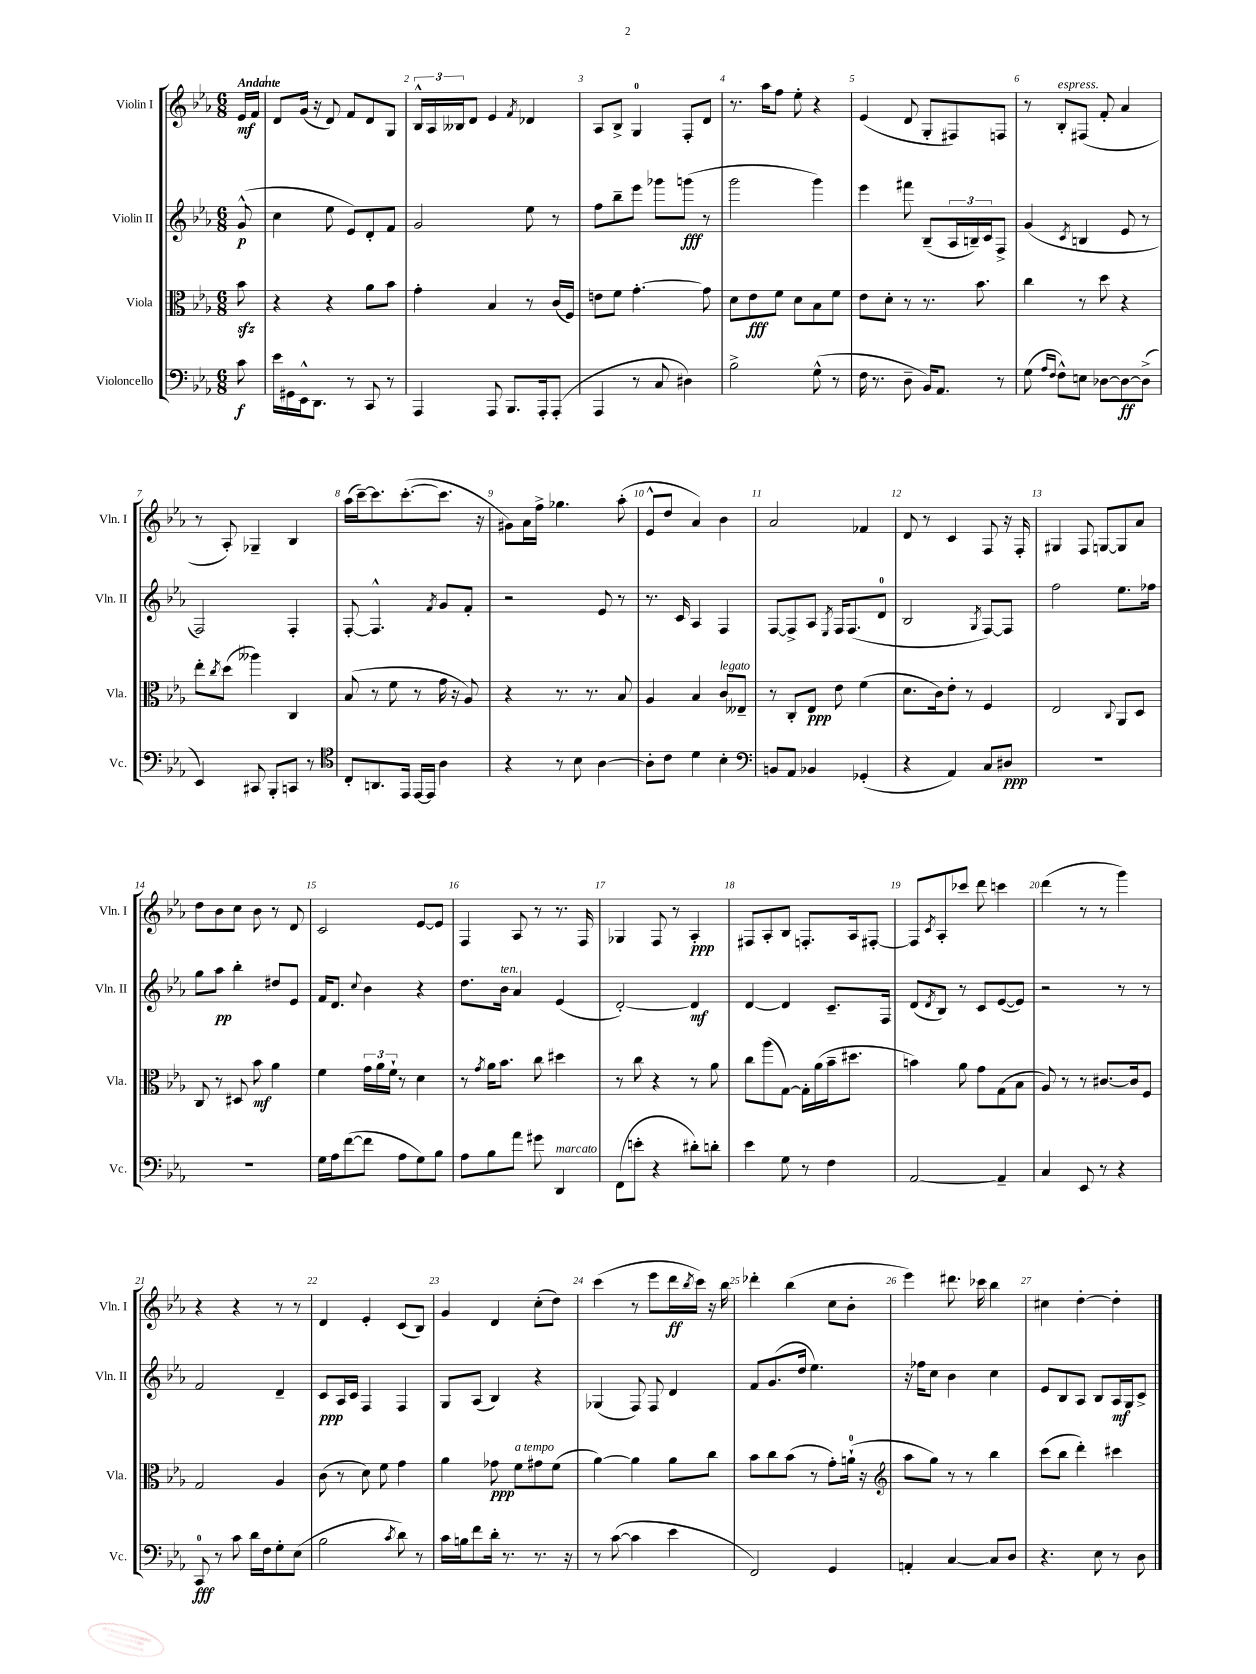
<<
\new StaffGroup <<
\new Staff = "s0" \with { instrumentName = "Violin I" shortInstrumentName = "Vln. I" } {
    \clef treble \key ees \major \numericTimeSignature \time 6/8 \partial 8 \tempo "Andante"
    ees'16\mf f'16 |
    d'8 g'16( r16 d'8) f'8 d'8 g8 |
    \tuplet 3/2 { bes16-^ aes16 beses16 } d'8 ees'4 \acciaccatura { f'8 } des'4 |
    aes8 bes8-> g4-0 f8-. d'8 |
    r8. aes''16 f''8 ees''8-. r4 |
    ees'4( d'8 g8-. fis8) f8 |
    r8 bes8-.^\markup { \italic "espress." } fis8( f'8-. aes'4 |
    r8 aes8-.) ges4-- bes4 |
    aes''16( c'''16~--) c'''8. c'''8.~-.( c'''8. r16 |
    gis'8) aes'16 f''16-> ges''4. aes''8-.( |
    ees'8-^ d''8 aes'4) bes'4 |
    aes'2 fes'4 |
    d'8 r8 c'4 f8 r16 f16-. |
    gis4 f8 g8~ g8 aes'8 |
    d''8 bes'8 c''8 bes'8 r8 d'8 |
    c'2 ees'8~ ees'8 |
    f4 aes8 r8 r8. f16 |
    ges4 f8 r8 aes4-.\ppp |
    fis8 aes8-. bes8 f8.-. aes16 fis8~-. |
    fis8 \acciaccatura { c'8 } aes8-. ces'''8 d'''8 c'''4 |
    d'''4( r8 r8 g'''4) |
    r4 r4 r8 r8 |
    d'4 ees'4-. c'8( bes8) |
    g'4 d'4 c''8-.( d''8) |
    c'''4( r8 ees'''8 d'''16\ff \acciaccatura { bes''8 } c'''16) r16 bes''16 |
    des'''4-. bes''4( c''8 bes'8-. |
    ees'''4) dis'''8. ces'''16 bes''4 |
    cis''4 d''4~-. d''4-. \bar "|." |
}
\new Staff = "s1" \with { instrumentName = "Violin II" shortInstrumentName = "Vln. II" } {
    \clef treble \key ees \major \numericTimeSignature \time 6/8 \partial 8
    g'8-^\p( |
    c''4 ees''8 ees'8) d'8-. f'8 |
    g'2 ees''8 r8 |
    f''8 bes''8-- ees'''8 ges'''8 g'''8\fff( r8 |
    g'''2 g'''4) |
    ees'''4 fis'''8 bes8--( \tuplet 3/2 { aes16 b16--) c'16 } f8-> |
    g'4( \acciaccatura { c'8 } b4 ees'8 r8 |
    f2) f4-. |
    f8~-. f4.-^ \acciaccatura { f'8 } g'8 f'8-. |
    r2 ees'8 r8 |
    r8. c'16 aes4 f4 |
    f8~ f8-> aes8 \acciaccatura { ees8 } f16 f8.( d'8-0 |
    bes2 \acciaccatura { g8 } f8~) f8 |
    f''2 ees''8. fes''16 |
    g''8 aes''8\pp bes''4-. dis''8 ees'8 |
    f'16 d'8. \appoggiatura { c''8 } bes'4 r4 |
    d''8. bes'16^\markup { \italic "ten." } aes'4 ees'4( |
    d'2~-.) d'4\mf |
    d'4~ d'4 c'8.-- f16 |
    d'8( \acciaccatura { d'8 } bes8) r8 c'8 ees'8~( ees'8) |
    r2 r8 r8 |
    f'2 d'4-- |
    c'8\ppp aes16 c'16 f4 f4 |
    g8 aes8( bes4) r4 |
    ges4( f8) f8 d'4 |
    f'8 g'8.( d''16 ees''4.) |
    r16 fes''16 c''8 bes'4 c''4 |
    ees'8 bes8 aes8 bes8 aes16\mf g16 c'8-> \bar "|." |
}
\new Staff = "s2" \with { instrumentName = "Viola" shortInstrumentName = "Vla." } {
    \clef alto \key ees \major \numericTimeSignature \time 6/8 \partial 8
    bes'8\sfz |
    r4 r4 aes'8 bes'8 |
    g'4-. bes4 r8 c'16( f16) |
    e'8 f'8 g'4.~-. g'8 |
    d'8 ees'8\fff f'8 d'8 bes8 f'8 |
    ees'8 d'8-. r8 r8. bes'8. |
    c''4 r8 d''8 r4 |
    ees''8-. \acciaccatura { c''8 } d''8( aeses''4) c4 |
    bes8( r8 f'8 r8 g'16 r16 aes8) |
    r4 r8. r8. bes8 |
    aes4 bes4 c'8^\markup { \italic "legato" } eeses8-- |
    r8 c8-. ees8\ppp ees'8 f'4( |
    d'8. c'16) ees'8-. r8 f4 |
    ees2 \appoggiatura { c8 } aes,8 d8 |
    c8 r8 dis8 bes'8\mf aes'4 |
    f'4 \tuplet 3/2 { g'16 aes'16 f'16-! } r8 d'4 |
    r8 \acciaccatura { g'8 } aes'16 bes'8. c''8 dis''4 |
    r8 c''8 r4 r8 aes'8 |
    c''8 aes''8( g8~) g16-. aes'16( bes'16-- dis''8. |
    b'4) aes'8 g'8 g8( bes8 |
    aes8) r8 r8 cis'8.~ cis'16 f8 |
    g2 aes4 |
    c'8( r8 d'8) f'8 g'4 |
    aes'4 ges'8\ppp f'8^\markup { \italic "a tempo" } gis'8 f'8( |
    aes'4~) aes'4 aes'8 c''8 |
    bes'8 c''8 bes'8( r8 g'8-.) a'16-0-!( r16 |
    \clef treble aes''8 g''8) r8 r8 bes''4 |
    c'''8( bes''8 d'''4-.) cis'''4 \bar "|." |
}
\new Staff = "s3" \with { instrumentName = "Violoncello" shortInstrumentName = "Vc." } {
    \clef bass \key ees \major \numericTimeSignature \time 6/8 \partial 8
    c'8\f |
    ees'16 gis,16 ees,16-^ d,8. r8 c,8 r8 |
    aes,,4 aes,,8 bes,,8. aes,,16-. aes,,8-.( |
    aes,,4 r8 c8 dis4) |
    bes2-> g8-^( r8 |
    f16 r8. d8-- bes,16) aes,8. r8 |
    g8( \grace { aes16 f16 } f8-^) e8 des8~ des8~\ff des8->( |
    ees,4) cis,8 bes,,8-. c,8 r8 |
    \clef tenor c8-. a,8. ees,16 ees,16~ ees,16 aes4 |
    r4 r8 bes8 aes4~ |
    aes8-. c'8 d'4 bes4-. |
    \clef bass b,8 aes,8 bes,4 ges,4-.( |
    r4 aes,4) c8 dis8\ppp |
    R2. |
    R2. |
    g16 aes16 f'8~( f'8 aes8 g8) bes8 |
    aes8 bes8 aes'8 gis'8 d,4^\markup { \italic "marcato" } |
    f,8( e'8-. r4 dis'8-.) d'8-. |
    ees'4 g8 r8 f4 |
    aes,2~ aes,4-- |
    c4 ees,8 r8 r4 |
    c,8-0\fff r8 c'8 d'16 f16 g8-. ees8( |
    bes2 \acciaccatura { c'8 } d'8) r8 |
    c'16 b16 f'8 d'16-. r8. r8. r16 |
    r8 c'8~( c'4 ees'4 |
    f,2) g,4 |
    a,4-. c4~ c8 d8 |
    r4. ees8 r8 d8 \bar "|." |
}
>>
>>
\layout { \context { \Score \override BarNumber.break-visibility = ##(#f #t #t) barNumberVisibility = #all-bar-numbers-visible } }
